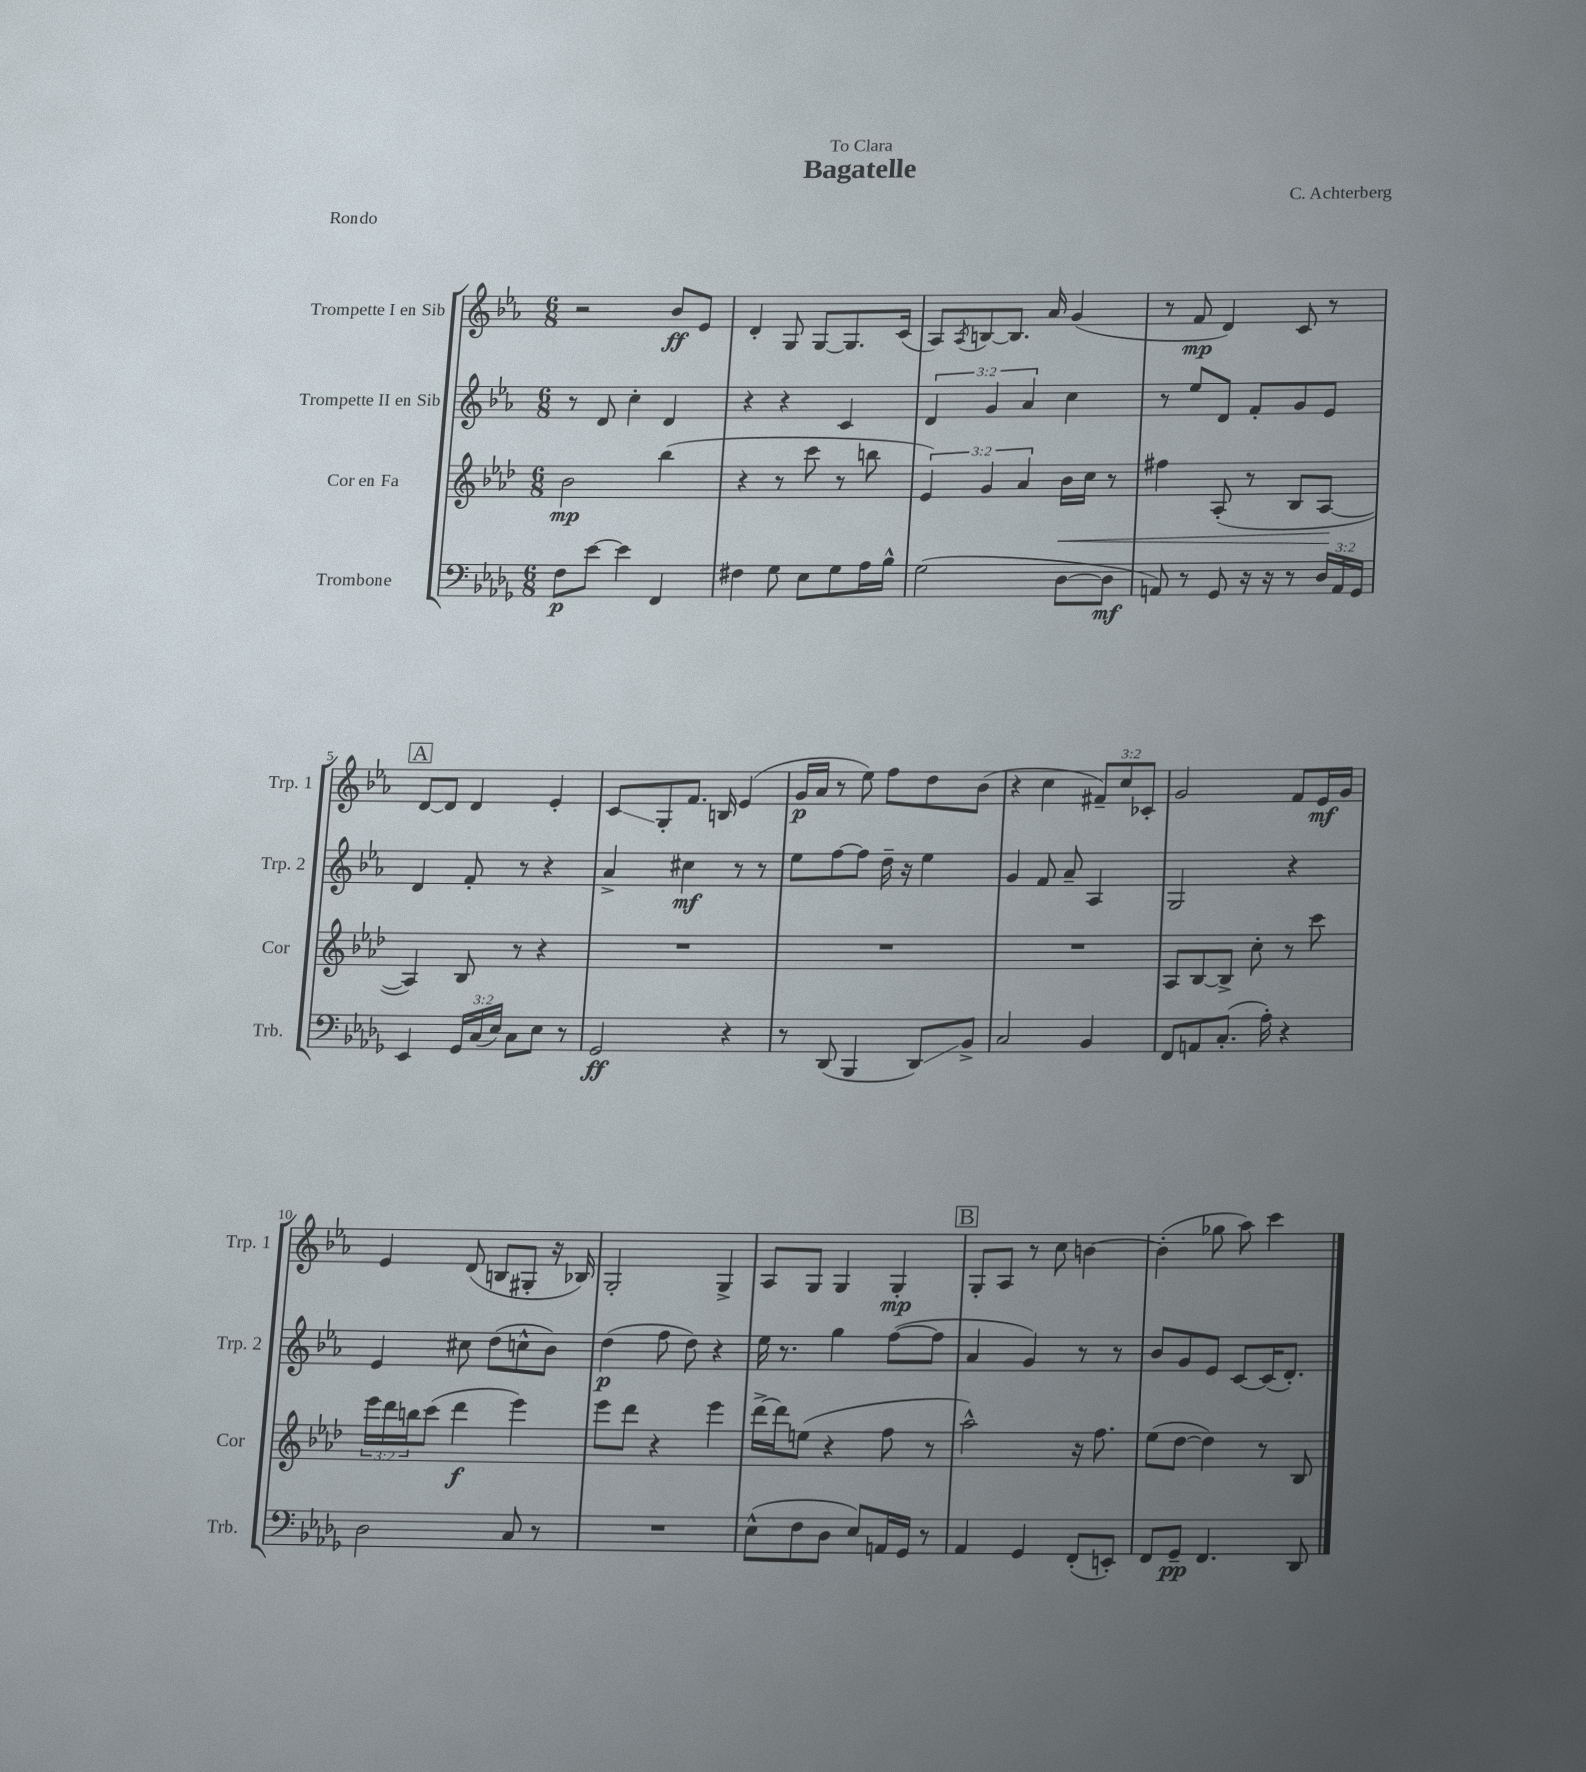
\header { title = "Bagatelle" composer = "C. Achterberg" dedication = "To Clara" piece = "Rondo" }
<<
\new StaffGroup <<
\new Staff = "s0" \with { instrumentName = "Trompette I en Sib" shortInstrumentName = "Trp. 1" } {
    \clef treble \key ees \major \numericTimeSignature \time 6/8 \override Staff.TupletNumber.text = #tuplet-number::calc-fraction-text
    r2 bes'8\ff ees'8 |
    d'4-. g8 g8~ g8. c'16( |
    aes8) \acciaccatura { aes8 } b8~ b8. aes'16 g'4( |
    r8 f'8\mp d'4) c'8 r8 |
    \mark \markup { \box "A" } d'8~ d'8 d'4 ees'4-. |
    c'8\glissando g8-. f'8. b16 ees'4( |
    g'16\p aes'16 r8 ees''8) f''8 d''8 bes'8( |
    r4 c''4 \tuplet 3/2 { fis'8--) c''8 ces'8-. } |
    g'2 f'8 ees'16\mf g'16 |
    ees'4 d'8( b8 gis8-. r16 bes16) |
    g2-. g4-> |
    aes8 g8 g4 g4-.\mp |
    \mark \markup { \box "B" } g8-. aes8 r8 c''8 b'4~ |
    b'4-.( ges''8 aes''8) c'''4 \bar "|." |
}
\new Staff = "s1" \with { instrumentName = "Trompette II en Sib" shortInstrumentName = "Trp. 2" } {
    \clef treble \key ees \major \numericTimeSignature \time 6/8 \override Staff.TupletNumber.text = #tuplet-number::calc-fraction-text
    r8 d'8 c''4-. d'4 |
    r4 r4 c'4 |
    \tuplet 3/2 { d'4 g'4 aes'4 } c''4 |
    r8 ees''8 d'8 f'8-. g'8 ees'8 |
    \mark \markup { \box "A" } d'4 f'8-. r8 r4 |
    aes'4-> cis''4\mf r8 r8 |
    ees''8 f''8~ f''8 d''16-- r16 ees''4 |
    g'4 f'8 aes'8-- aes4 |
    g2 r4 |
    ees'4 cis''8 d''8( c''8-^ bes'8) |
    d''4\p( f''8 d''8) r4 |
    ees''16 r8. g''4 f''8~( f''8 |
    \mark \markup { \box "B" } aes'4 g'4) r8 r8 |
    bes'8 g'8 ees'8 c'8~ c'16( d'8.-.) \bar "|." |
}
\new Staff = "s2" \with { instrumentName = "Cor en Fa" shortInstrumentName = "Cor" } {
    \clef treble \key aes \major \numericTimeSignature \time 6/8 \override Staff.TupletNumber.text = #tuplet-number::calc-fraction-text
    bes'2\mp bes''4( |
    r4 r8 c'''8 r8 b''8 |
    \tuplet 3/2 { ees'4) g'4 aes'4 } bes'16\< c''16 r8 |
    fis''4 aes8-.( r8 bes8 aes8~\! |
    \mark \markup { \box "A" } aes4) bes8 r8 r4 |
    R2. |
    R2. |
    R2. |
    aes8 bes8~ bes8-> c''8-. r8 c'''8 |
    \tuplet 3/2 { ees'''16 des'''16 b''16 } c'''8( des'''4\f ees'''4) |
    ees'''8 des'''8 r4 ees'''4 |
    des'''16~-> des'''16 e''8( r4 f''8 r8 |
    \mark \markup { \box "B" } aes''2-^) r16 f''8. |
    ees''8( des''8~ des''4) r8 bes8 \bar "|." |
}
\new Staff = "s3" \with { instrumentName = "Trombone" shortInstrumentName = "Trb." } {
    \clef bass \key des \major \numericTimeSignature \time 6/8 \override Staff.TupletNumber.text = #tuplet-number::calc-fraction-text
    f8\p ees'8~ ees'4 f,4 |
    fis4 ges8 ees8 ges8 aes16 bes16-^ |
    ges2( des8~ des8\mf |
    a,8) r8 ges,8 r16 r16 r8 \tuplet 3/2 { des16 a,16 ges,16 } |
    \mark \markup { \box "A" } ees,4 \tuplet 3/2 { ges,16 c16( ees16) } c8 ees8 r8 |
    ges,2\ff r4 |
    r8 des,8( bes,,4 des,8\glissando) bes,8-> |
    c2 bes,4 |
    f,8 a,8 c8.-.( aes16-.) r4 |
    des2 c8 r8 |
    R2. |
    ees8-^( f8 des8 ees8) a,16 ges,16 r8 |
    \mark \markup { \box "B" } aes,4 ges,4 f,8-.( e,8-.) |
    f,8 ges,8--\pp f,4. des,8 \bar "|." |
}
>>
>>
